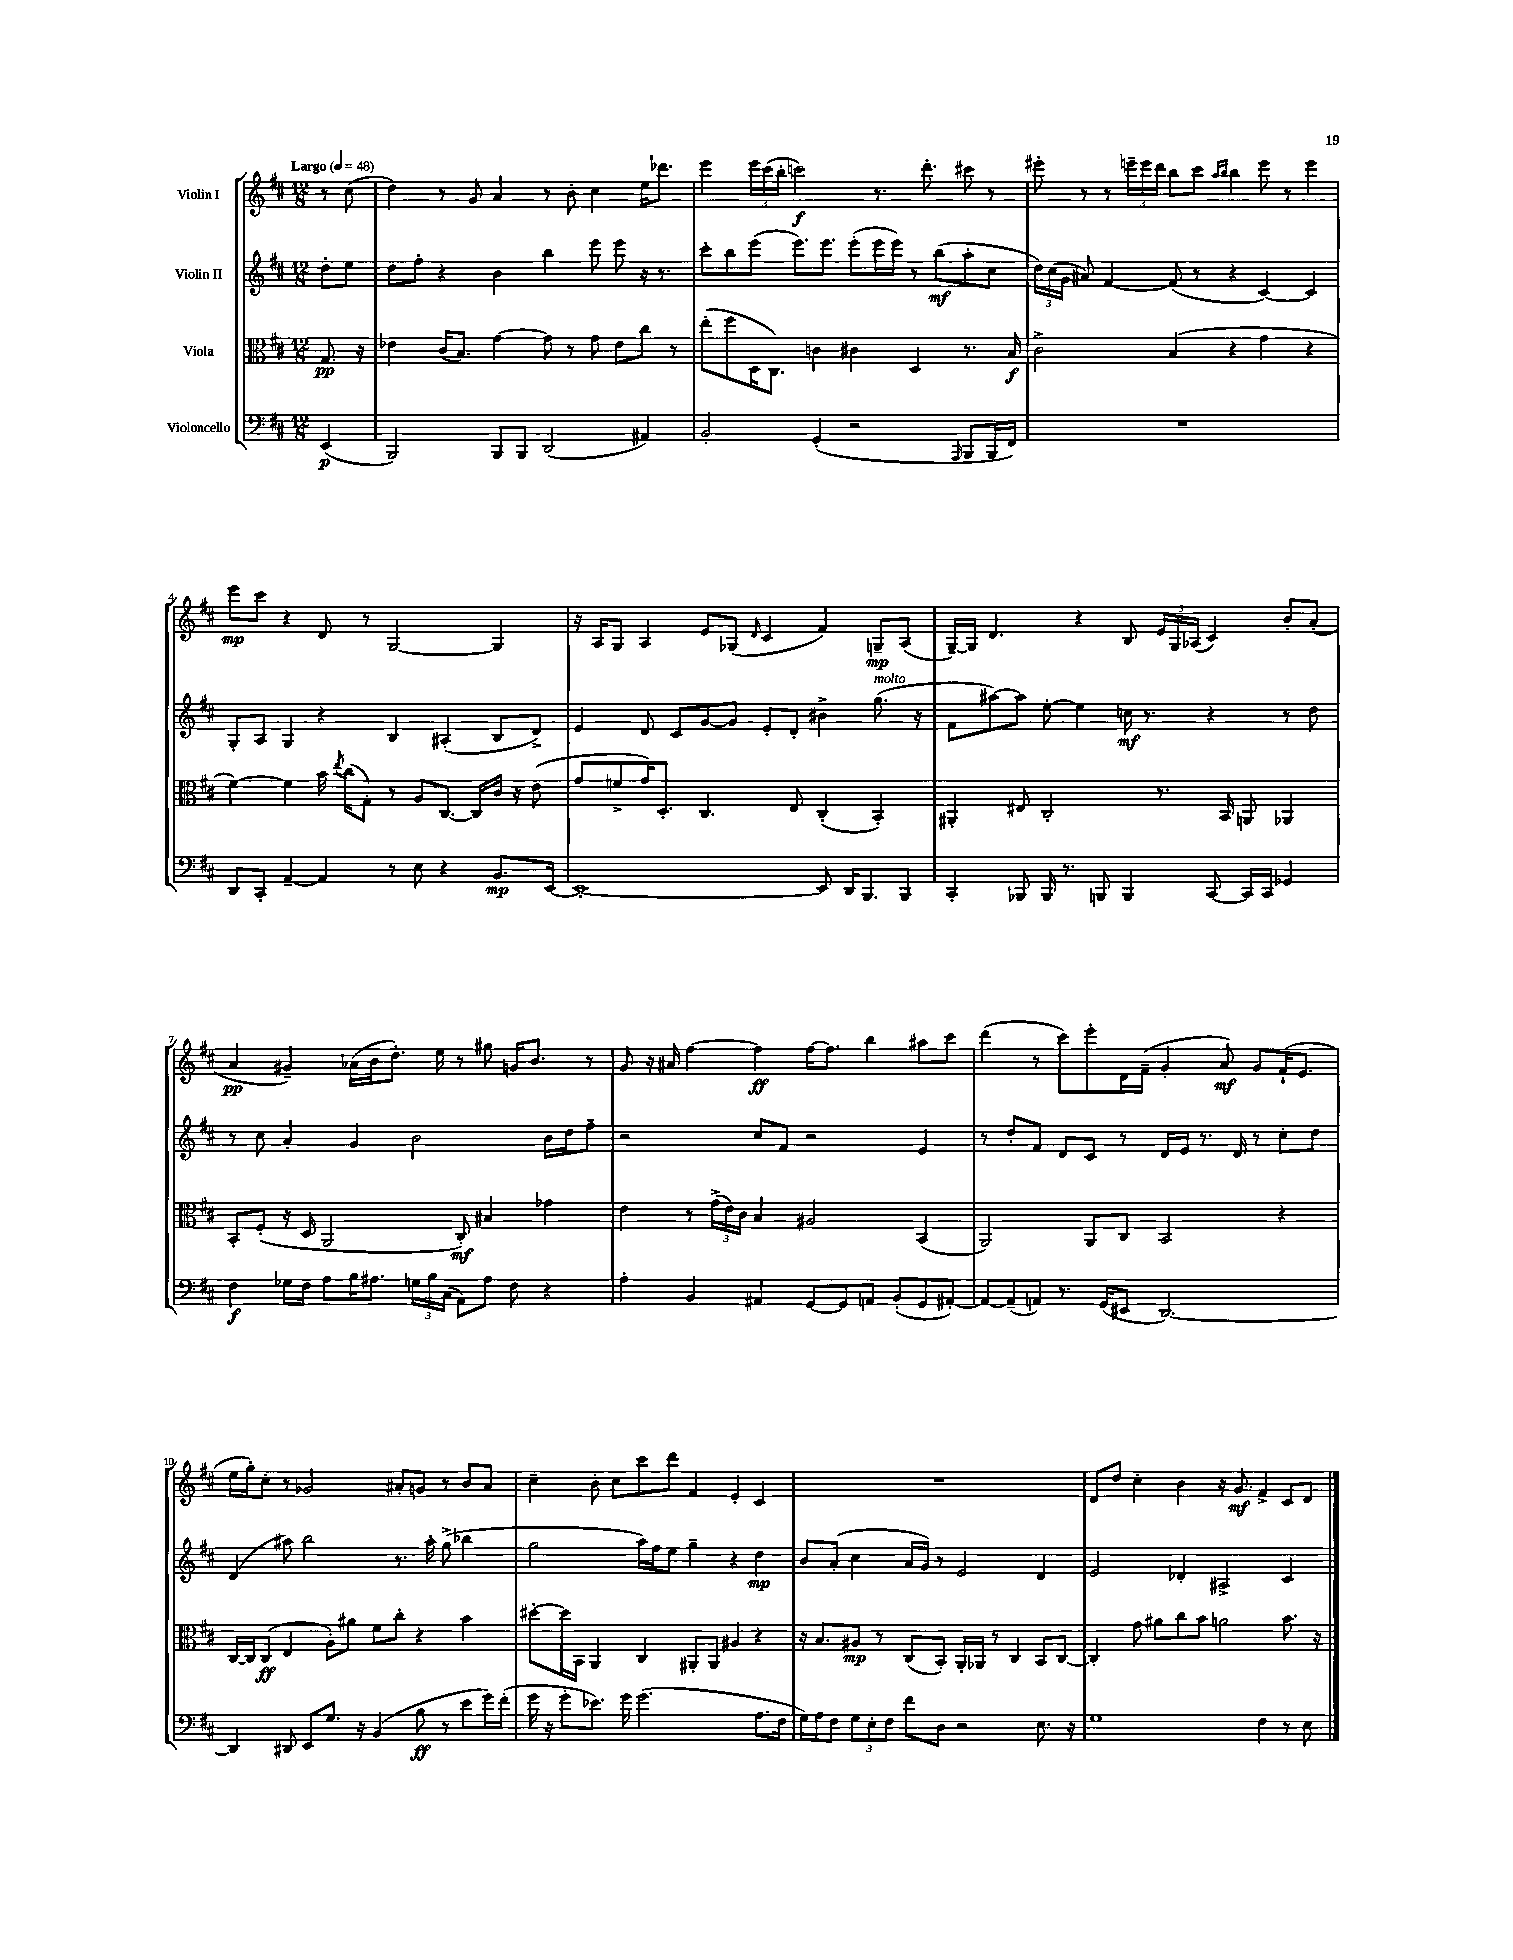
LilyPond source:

<<
\new StaffGroup <<
\new Staff = "s0" \with { instrumentName = "Violin I" } {
    \clef treble \key d \major \numericTimeSignature \time 12/8 \partial 4 \tempo "Largo" 4 = 48
    \autoBeamOff r8 cis''8( |
    d''4) r8 g'8 a'4 r8 b'8-. cis''4 e''16[ des'''8.] |
    e'''4 \tuplet 3/2 { e'''16[ cis'''16( b''16]-. } c'''2\f) r8. d'''8.-. cis'''8 r8 |
    eis'''8-. r8 r8 \tuplet 3/2 { e'''16[-- e'''16 d'''16] } b''8[ cis'''8] \grace { a''16[ b''16] } b''4 e'''8 r8 e'''4 |
    e'''8[\mp cis'''8] r4 d'8 r8 g2~ g4 |
    r16 a16[ g8] a4 e'8[ ges8]( \grace { d'16 } cis'4 fis'4) g8[--\mp a8]( |
    g16[~--) g16] d'4. r4 b8 \tuplet 3/2 { e'16[ g16 aes16]( } cis'4) b'8[-. a'8]-.( |
    a'4\pp gis'4--) aes'16[( b'16 d''8.]-.) e''16 r8 gis''8 g'16[ b'8.] r8 |
    g'8 r16 ais'16 fis''4~ fis''4\ff fis''16[~ fis''8.] b''4 ais''8[ cis'''8] |
    d'''4( r8 cis'''8[) e'''8-. d'16 fis'16]--( g'4-. a'8\mf) g'8[ fis'16-!( e'8.] |
    e''16[ g''16-.) cis''8]-. r8 ges'2 ais'8[-. g'8] r8 b'8[ ais'8] |
    cis''4-- b'8-. cis''8[ cis'''8 d'''8] fis'4 e'4-. cis'4 |
    R1. |
    d'8[ d''8] cis''4-. b'4 r16 g'8.\mf fis'4-> cis'8[ d'8] \bar "|." |
}
\new Staff = "s1" \with { instrumentName = "Violin II" } {
    \clef treble \key d \major \numericTimeSignature \time 12/8 \partial 4
    \autoBeamOff d''8[-. e''8] |
    d''8[ fis''8]-. r4 b'4 b''4 e'''8 e'''8 r16 r8. |
    cis'''8[-. b''8 e'''8]( e'''8.[) e'''8.] e'''8[-.( e'''16 e'''16]) r8 b''8[\mf( a''8-. cis''8] |
    \tuplet 3/2 { d''16[) cis''16( g'16] } ais'8) fis'4~ fis'8( r8 r4 cis'4~) cis'4 |
    g8[-. a8] g4 r4 b4 ais4-.( b8[ d'8]->) |
    e'4 d'8 cis'8[ g'8~ g'8] e'8[-. d'8]-. bis'4-> g''8.^\markup { \italic "molto" }( r16 |
    fis'8[ ais''8~) ais''8] e''8~-. e''4 c''16\mf r8. r4 r8 d''8 |
    r8 cis''8 a'4-. g'4 b'2 b'16[ d''16 fis''8]-- |
    r2 cis''8[ fis'8] r2 e'4 |
    r8 d''8[-. fis'8] d'8[ cis'8] r8 d'16[ e'16] r8. d'16 r8 cis''8[-. d''8] |
    d'4( ais''8) b''2 r8. ais''16-. g''8->( bes''4 |
    g''2 a''16[) fis''16 e''8] g''4-- r4 d''4\mp |
    b'8[ a'8]-.( cis''4 a'16[ g'16]) r8 e'2 d'4 |
    e'2 des'4-. ais2-> cis'4 \bar "|." |
}
\new Staff = "s2" \with { instrumentName = "Viola" } {
    \clef alto \key d \major \numericTimeSignature \time 12/8 \partial 4
    \autoBeamOff g8.\pp r16 |
    ees'4 cis'16[( b8.]) g'4~ g'8 r8 g'8 ees'8[ cis''8] r8 |
    e''8[-.( fis''8 d16 cis8.]) c'4 cis'4 d4 r8. b16\f |
    cis'2-> b4( r4 g'4 r4 |
    fis'4~) fis'4 b'16 \acciaccatura { e''8 } cis''16[( g8]-.) r8 a8[ cis8.]~ cis16[ cis'16] r16 e'8( |
    g'8[ f'8-> g'16) d8.]-. cis4. e8 cis4-.( b,4-.) |
    ais,4-. eis8 cis2-. r8. b,16 a,8 aes,4 |
    b,8[-. fis8]-.( r16 d16 a,2 cis8-.\mf) bis4 ges'4 |
    e'4 r8 \tuplet 3/2 { g'16[->( e'16) cis'16] } b4 ais2 b,4( |
    a,2) a,8[ cis8] b,2 r4 |
    cis16[~ cis16 cis8]\ff( e4 a8[-.) ais'8] fis'8[ cis''8]-. r4 b'4 |
    dis''8[~-. dis''16 b,16] a,4 cis4 ais,8[-. ais,8] ais4 r4 |
    r16 b8.[ ais8]\mp r8 cis8[( b,8]-.) a,16[-. aes,16] r8 cis4 b,8[ cis8]~ |
    cis4-. g'8 ais'8[ cis''8 b'8] a'2 b'8. r16 \bar "|." |
}
\new Staff = "s3" \with { instrumentName = "Violoncello" } {
    \clef bass \key d \major \numericTimeSignature \time 12/8 \partial 4
    \autoBeamOff e,4\p( |
    b,,2) b,,8[ b,,8] d,2( ais,4) |
    b,2-. g,4-.( r2 \grace { a,,16 } b,,8[ b,,16 fis,16]) |
    R1. |
    d,8[ cis,8]-. a,4~-- a,4 r8 e8 r4 b,8.[\mp e,16]~ |
    e,1~-. e,8 d,16[ b,,8. b,,8] |
    cis,4-. bes,,8 bes,,16 r8. b,,8 b,,4 cis,8~ cis,16[ cis,16] ges,4 |
    fis4\f ges16[ fis16] a8[ b16 ais8.] \tuplet 3/2 { g16[ b16 cis16]( } a,8[) ais8] fis8 r4 |
    a4-. b,4 ais,4 g,8[~ g,8 a,8] b,8[-.( g,8 ais,8]~-.) |
    ais,8[~ ais,8--( a,8]) r8. g,16[( eis,8] d,2.~) |
    d,4 dis,8 e,8[ g8.] r16 b,4( b8\ff r8 e'8[ g'16) fis'16]-.( |
    g'16 r16 g'8[-. ees'8.]) g'16 g'2.( a8.[ fis16] |
    g16[) a16 fis8] \tuplet 3/2 { g8[ e8-. fis8] } fis'8[ d8] r2 e8. r16 |
    g1 fis4 r8 e8 \bar "|." |
}
>>
>>
